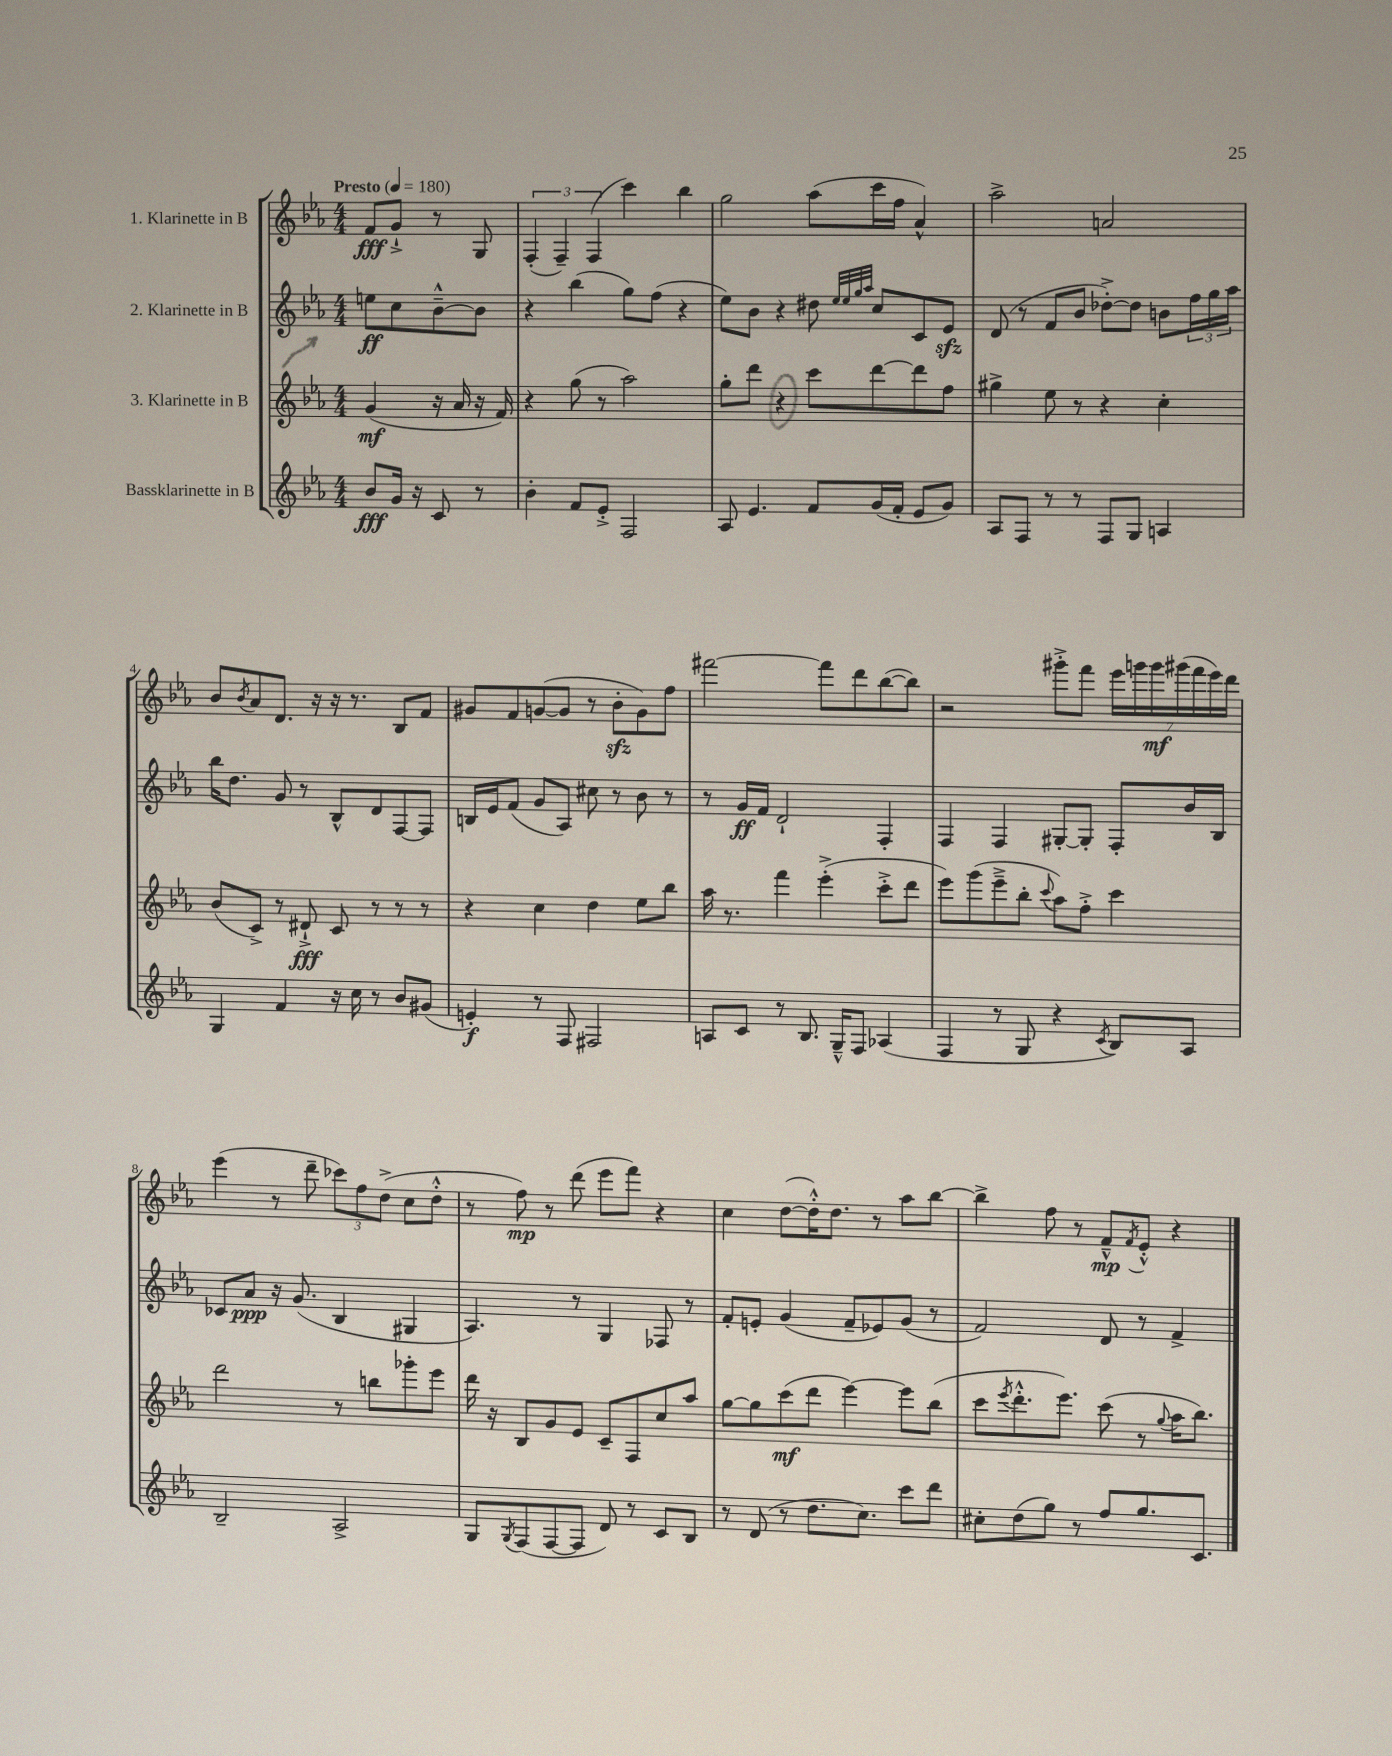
<<
\new StaffGroup <<
\new Staff = "s0" \with { instrumentName = "1. Klarinette in B" } {
    \clef treble \key ees \major \numericTimeSignature \time 4/4 \partial 2 \tempo "Presto" 4 = 180
    f'8\fff g'8-!-> r8 g8 |
    \tuplet 3/2 { f4-.( f4--) f4( } c'''4) bes''4 |
    g''2 aes''8( c'''16 f''16 aes'4-^) |
    aes''2-> a'2 |
    bes'8 \acciaccatura { bes'8 } aes'8 d'8. r16 r16 r8. bes8 f'8 |
    gis'8 f'8 g'8~( g'8 r8 bes'8-.\sfz g'8) f''8 |
    fis'''2~ fis'''8 d'''8 bes''8~( bes''8) |
    r2 gis'''8-.-> f'''8 \tuplet 7/4 { ees'''16 g'''16 g'''16\mf gis'''16( f'''16 ees'''16) d'''16 } |
    ees'''4( r8 d'''8-- \tuplet 3/2 { ces'''8) f''8 d''8->( } c''8 d''8-.-^ |
    r8 f''8\mp) r8 d'''8( ees'''8 f'''8) r4 |
    c''4 d''8~( d''16-.-^) d''8. r8 aes''8 bes''8~ |
    bes''4-> f''8 r8 f'8---^\mp \acciaccatura { f'8 } ees'8-.-^ r4 \bar "|." |
}
\new Staff = "s1" \with { instrumentName = "2. Klarinette in B" } {
    \clef treble \key ees \major \numericTimeSignature \time 4/4 \partial 2
    e''8\ff c''8 bes'8~---^ bes'8 |
    r4 bes''4( g''8) f''8( r4 |
    ees''8) bes'8 r4 dis''8 \grace { ees''32 ees''32 g''32 aes''32 } c''8 c'8 ees'8\sfz |
    d'8( r8 f'8 bes'8 des''8~-.->) des''8 b'8 \tuplet 3/2 { f''16 g''16 aes''16 } |
    bes''16 d''8. g'8 r8 bes8-^ d'8 f8~ f8 |
    b16 ees'16 f'8( g'8 aes8) cis''8 r8 bes'8 r8 |
    r8 g'16\ff f'16 d'2-! f4-. |
    f4 f4 gis8~-. gis8-. f8-. bes'16 bes16 |
    ces'8 aes'8\ppp r16 g'8.( bes4 gis4 |
    aes4.) r8 g4 fes8 r8 |
    f'8-. e'8-. g'4( f'8-- ees'8) g'8( r8 |
    f'2) d'8 r8 f'4-> \bar "|." |
}
\new Staff = "s2" \with { instrumentName = "3. Klarinette in B" } {
    \clef treble \key ees \major \numericTimeSignature \time 4/4 \partial 2
    g'4\mf( r16 aes'16 r16 f'16) |
    r4 g''8( r8 aes''2) |
    g''8-. d'''8 r4 c'''8 d'''8~ d'''8 f''8 |
    gis''4-> ees''8 r8 r4 c''4-. |
    bes'8( c'8->) r8 dis'8-!->\fff c'8 r8 r8 r8 |
    r4 c''4 d''4 ees''8 bes''8 |
    aes''16 r8. f'''4 ees'''4-.->( c'''8-.-> d'''8 |
    ees'''8) g'''8( ees'''8---> bes''8-. \appoggiatura { c'''8 } aes''8) f''8-.-> c'''4 |
    d'''2 r8 b''8 ges'''8-. ees'''8 |
    d'''16 r16 bes8 g'8 ees'8 c'8-- f8 c''8 aes''8 |
    g''8~ g''8 c'''8\mf( d'''8 ees'''4~) ees'''8 bes''8( |
    c'''8 \acciaccatura { ees'''8 } d'''8.-.-^ ees'''8.) c'''8( r8 \appoggiatura { g''8 } aes''16 bes''8.) \bar "|." |
}
\new Staff = "s3" \with { instrumentName = "Bassklarinette in B" } {
    \clef treble \key ees \major \numericTimeSignature \time 4/4 \partial 2
    bes'8\fff g'16 r16 c'8 r8 |
    bes'4-. f'8 ees'8-.-> f2 |
    aes8 ees'4. f'8 g'16( f'16-. ees'8 g'8) |
    aes8 f8 r8 r8 f8 g8 a4 |
    g4 f'4 r16 c''16 r8 bes'8 gis'8( |
    e'4-.\f) r8 f8 fis2 |
    a8 c'8 r8 bes8. g16---^ f8 aes4( |
    f4 r8 g8 r4 \acciaccatura { c'8 } bes8) aes8 |
    bes2-- aes2-> |
    g8 \acciaccatura { g8 } f8( f8~ f8 d'8) r8 c'8 bes8 |
    r8 d'8( r8 d''8. c''8.) c'''8 d'''8 |
    cis''8-. d''8( g''8) r8 f''8 g''8. c'8. \bar "|." |
}
>>
>>
